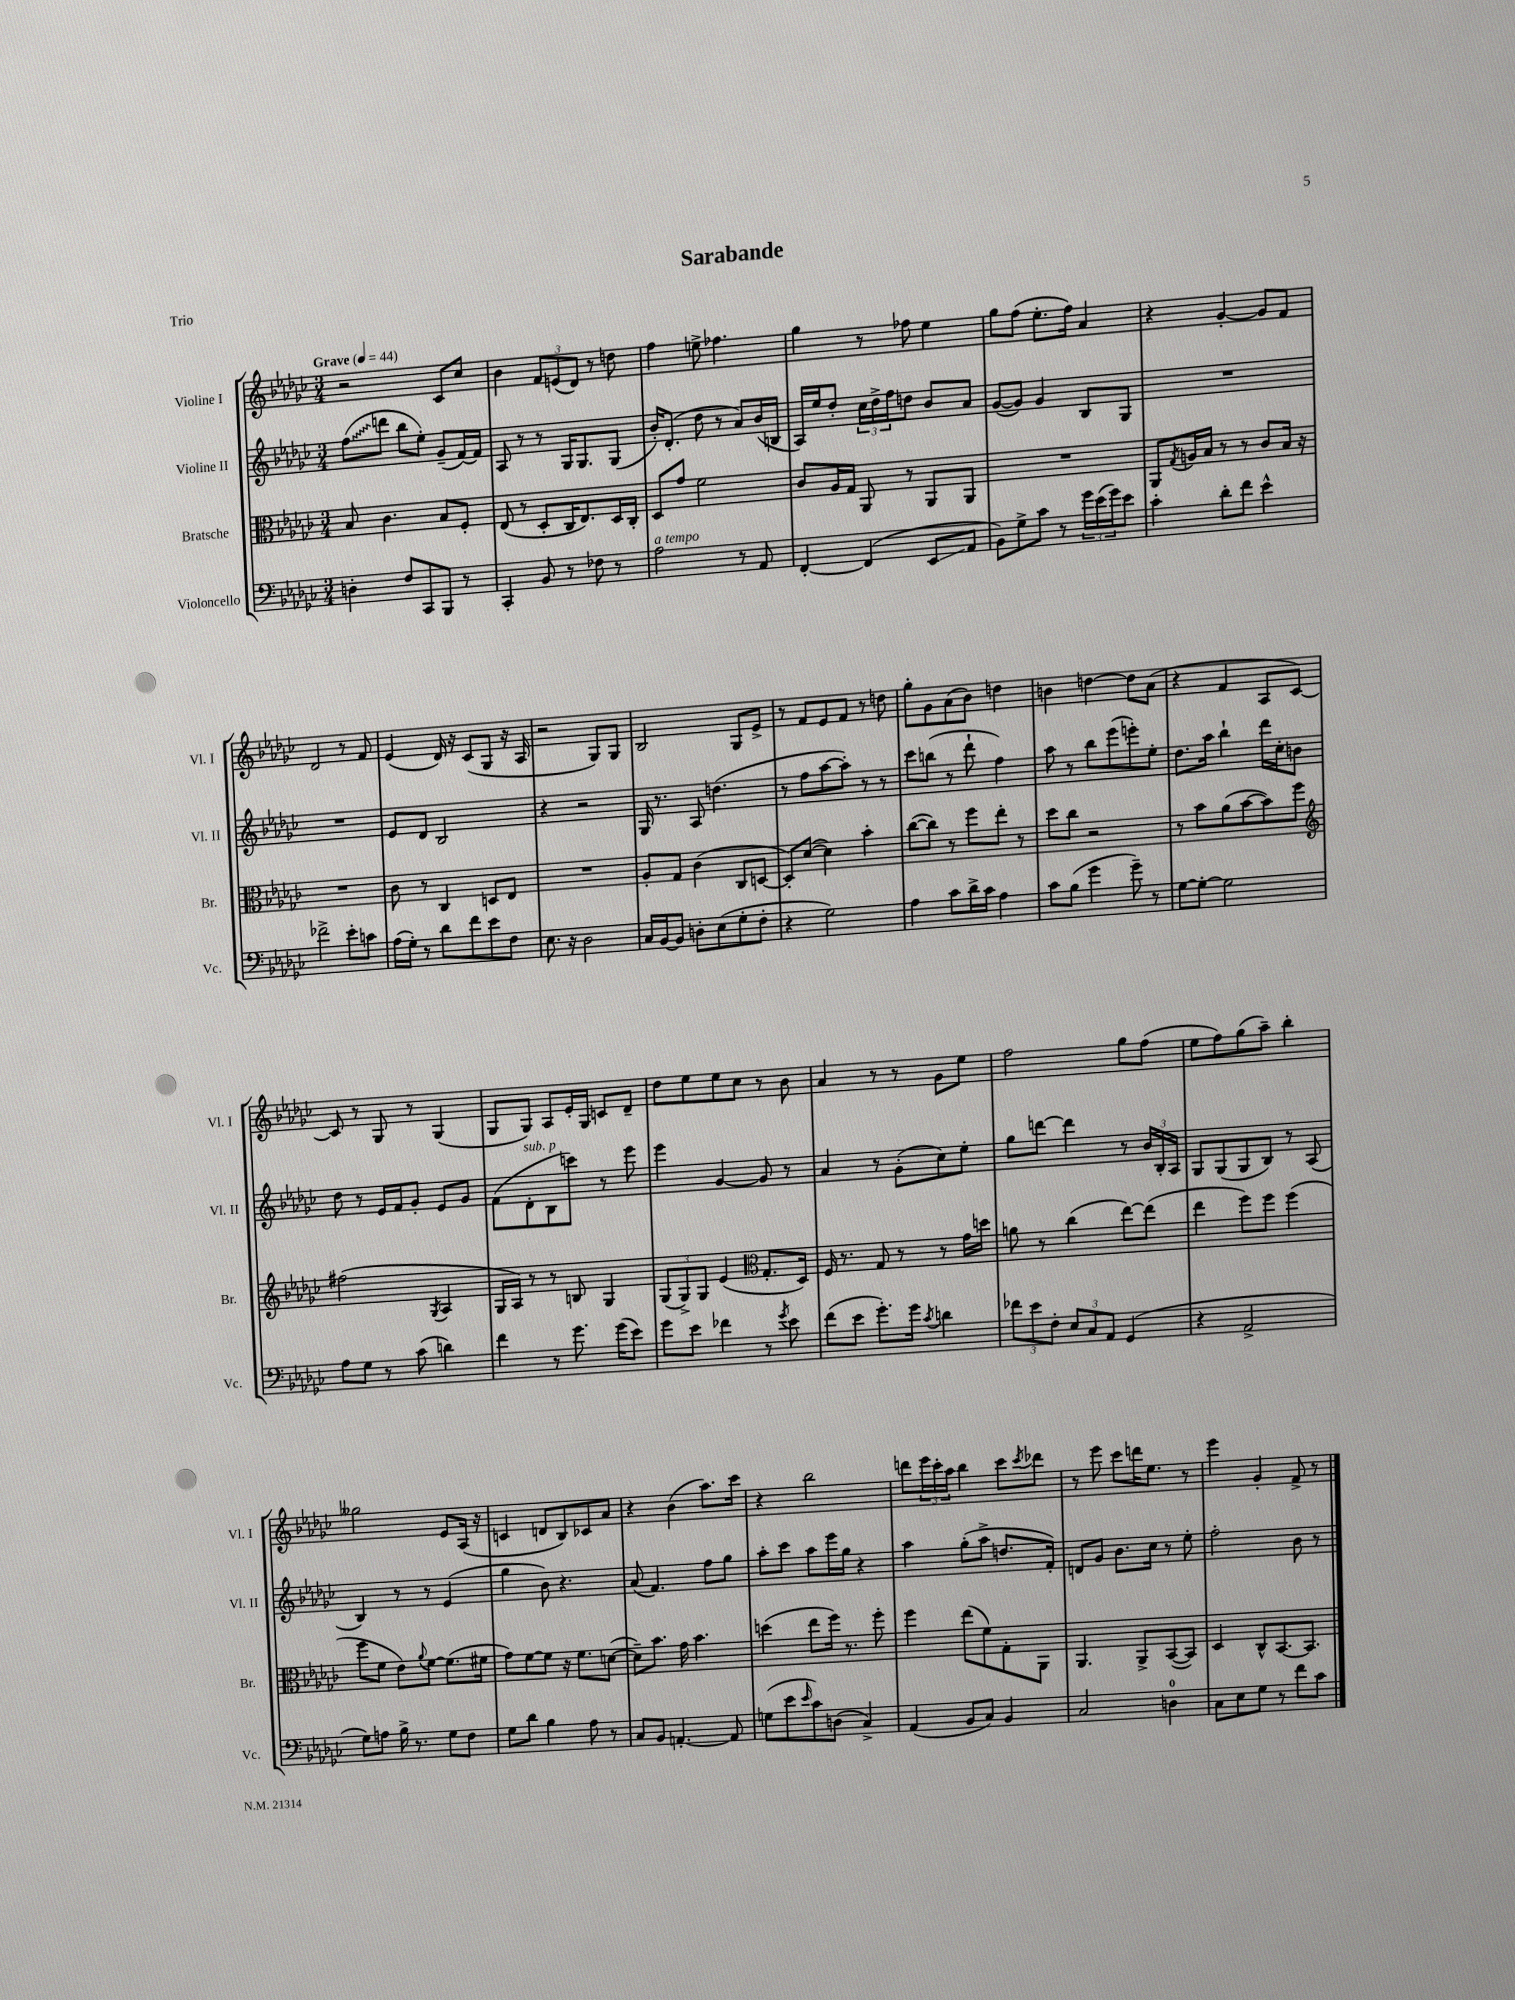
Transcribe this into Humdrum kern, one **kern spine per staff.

**kern	**kern	**kern	**kern
*staff4	*staff3	*staff2	*staff1
*clefF4	*clefC3	*clefG2	*clefG2
*k[b-e-a-d-g-c-]	*k[b-e-a-d-g-c-]	*k[b-e-a-d-g-c-]	*k[b-e-a-d-g-c-]
*M3/4	*M3/4	*M3/4	*M3/4
*MM44	*MM44	*MM44	*MM44
4D'\	8B-/	(8ff\L	2r
.	4.c-\	8ddd\J	.
8F/L	.	8bb-\L	.
8CC-/	.	8ee-'\J)	.
8BBB-/J	8B-/L	(8g-~/L	8c-/L
8r	8F'/J	[16f/L)	8cc-/J
.	.	16f/]JJ	.
=	=	=	=
4CC-'/	(8E-/	8A-/	4b-\
.	8r	8r	.
8BB-/	8D-'/L	8r	12f/L
.	.	.	(12e/
8r	16C-/K	16G-/LK	.
.	.	.	12d-/J)
.	8.E-/)	8.G-/	.
8F-\	.	.	8r
8r	16D-/L	(8G-/J	8dd\
.	16C-'/JJ	.	.
=	=	=	=
2A-\	8D-/L	16b-'/LK)	4ff\
.	.	(8.d-'/J	.
.	8g-/J	.	.
.	2f\	8dd-\	8ee^\
.	.	8r	4.ff-\
8r	.	8a-/L)	.
8AA-/	.	(16b-/L	.
.	.	16B/JJ	.
=	=	=	=
[4FF'/	8c-/L	16A-/LL)	4gg-\
.	.	16ee-/J	.
.	16A-/L	8dd-'/J	.
.	16G-/JJ	.	.
(4FF/]	8AA-/	24cc-\LL	8r
.	.	24dd-^\	.
.	.	24ff\J	.
.	8r	8dd\J	8ff-\
8EE-/L	8AA-/L	8b-/L	4ee-\
8AA-/J	8AA-/J	8a-/J	.
=	=	=	=
8BB-\L)	2.r	([8g-/L	8gg-\L
8G-^\	.	8g-/]J)	(8ff\J
8c-\J	.	4g-/	8.ee-'\L
8r	.	.	.
.	.	.	16ff\Jk)
24g-\LL	.	8B-/L	4a-/
(24e-\	.	.	.
24g-\J)	.	.	.
8e-\J	.	8G-/J	.
=	=	=	=
4c-'\	8AA-/L	2.r	4r
.	8qG-/	.	.
.	16A/L	.	.
.	16B-/JJ	.	.
8d-'\L	8r	.	[4g-'/
8f\J	8r	.	.
4e-^^\	8c-/L	.	8g-/]L
.	16B-/Jk	.	8f/J
.	16r	.	.
=	=	=	=
2f-^\	2.r	2.r	2d-/
8e-'\L	.	.	8r
8c\J	.	.	8f/
=	=	=	=
(16A-\LL	8c-\	8e-/L	(4e-/
16G-'\JJ)	.	.	.
8r	8r	8d-/J	.
8d-\L	4C-/	2B-/	16d-/)
.	.	.	16r
8f\	.	.	(8c-/L
8e-\	8D/L	.	8G-/J
8F\J	8E-/J	.	16r
.	.	.	16A-/
=	=	=	=
8.E-\	2.r	4r	2r
16r	.	.	.
2D-\	.	2r	.
.	.	.	8G-/L)
.	.	.	8G-/J
=	=	=	=
16C-/LL	8A-'/L	16G-/	2B-/
[16BB-/J	.	8.r	.
8BB-/]J	8G-/J	.	.
8D'\L	(4c-\	8A-/	.
(8E-\	.	(4.dd\	.
8G-'\	8C-/L	.	8G-/L
8F'\J	[8D/J	.	8e-^/J
=	=	=	=
4r	8D'/]L)	8r	8r
.	([8d-/J	8ff\L	8f/L
2G-\)	4d-\])	[8aa-\	8e-/
.	.	8aa-'\]J)	8f/J
.	4b-'\	8r	8r
.	.	8r	8dd\
=	=	=	=
4A-\	([8cc-\L	8ccc-\L	8gg-'\L
.	8cc-\]J)	(8bb\J	8g-\
8c-\L	8r	8r	(8a-\
16d-^\L	8ff\L	8ddd-`\	8b-\J)
16c-\JJ	.	.	.
4A-\	8ee-'\J	4ff\)	4dd\
.	8r	.	.
=	=	=	=
8c-\L	8dd-\L	8aa-\	4b\
(8B-\J	8cc-\J	8r	.
4g-\	2r	8bb-\L	[4dd\
.	.	(8eee-\	.
8g-~\)	.	8eee'\)	8dd\]L
8r	.	8ee-'\J	(8a-\J
=	=	=	=
[8G-\L	8r	8.dd-\L	4r
8G-'\_J	8b-\L	.	.
.	.	16aa-\Jk	.
2G-\]	(8a-\	4bb-`\	4f/
.	[8b-\	.	.
.	8b-\])	16ddd-\LL	8A-/L
.	.	16cc-'\J	.
.	8ff\J	8b\J	[8c-/J)
=	=	=	=
*	*clefG2	*	*
8A-\L	(2ff#\	8dd-\	8c-/]
8G-\J	.	8r	8r
8r	.	16e-/LL	8G-/
.	.	16f/J	.
(8c-\	.	8g-'/J	8r
.	8qG-/	.	.
4d\)	4A-/	8e-/L	(4G-/
.	.	8g-/J	.
=	=	=	=
4f\	16G-/LL	(8f\L	8G-/L
.	16A-/JJ)	.	.
.	8r	8d-'\	8G-/J)
8r	8r	8B-\	8A-/L
8.g-\	8B/	8ccc\J)	16e-'/L
.	.	.	16G-/JJ
.	4G-/	8r	8c/L
(16g-\LK	.	.	.
8e-\J)	.	8eee-\	8d-~/J
=	=	=	=
8g-\L	(12G-/L	4eee-\	8dd-\L
.	12G-^/)	.	.
8e-\J	.	.	8ee-\
.	12G-/J	.	.
4f-\	(4e-/	[4g-/	8ee-\
.	.	.	8cc-\J
*	*clefC3	*	*
8r	8.G-'/L	8g-/]	8r
8qg-/	.	.	.
8e-\	.	8r	8b-\
.	16D-/Jk)	.	.
=	=	=	=
(8f\L	16F/	4a-/	4a-/
.	8.r	.	.
8e-\J	.	.	.
8.g-'\L)	8G-/	8r	8r
.	8r	(8g-'\L	8r
16g-\Jk	.	.	.
8qc-/	.	.	.
4d\	8r	8cc-\)	8g-\L
.	16g-\LL	8ee-'\J	8ee-\J
.	16dd\JJ	.	.
=	=	=	=
12f-\L	8a\	8gg-\L	2ff\
12e-\	.	.	.
.	8r	[8ddd\J	.
12F'\J	.	.	.
12E-/L	(4cc-\	4ddd\]	.
12C-/	.	.	.
12AA-/J	.	.	.
(4GG-/	[8ee-\L)	8r	8gg-\L
.	(8ee-\]J	24b-/LL	(8ff\J
.	.	24B-'/	.
.	.	24A-/JJ	.
=	=	=	=
4r	4ee-\	8G-/L	8ee-\L
.	.	(8G-/	8ff\)
2AA-^/	8ff\L)	8G-/	(8gg-\
.	8ff\J	8B-/J)	8aa-~\J)
.	(4ff\	8r	4bb-'\
.	.	(8A-/	.
=	=	=	=
8G-\L)	8ff\L	4B-/)	2gg--\
8A\J	8f\J	.	.
16B-^\	8e-\L)	8r	.
8.r	.	.	.
.	8qqa-/	.	.
.	[8f\J	8r	.
8G-\L	(8.f\]L	(4e-/	8e-/L
8F\J	.	.	(16A-/Jk
.	16f#\Jk	.	16r
=	=	=	=
8G-\L	8g-\L)	4gg-\	4c/
8d-\J	[8f\	.	.
4B-\	8f\]J	8b-\)	8d/L
.	16r	4.r	8B-/)
.	8.f\L	.	.
8A-\	.	.	8c-/
8r	([8d\J	.	8a-/J
=	=	=	=
8C-/L	8d~\]L)	(8a-/	4r
8BB-/J	8.b-\J	4.f/)	.
[4.AA'/	.	.	(4b-\
.	16g-\	.	.
.	4.b-\	.	.
.	.	8ff\L	8.aa-\L)
8AA/]	.	8gg-\J	.
.	.	.	16ccc-\Jk
=	=	=	=
(8G\L	(4dd\	8aa-'\L	4r
8e-\	.	8ccc-\J	.
16qqe-/	.	.	.
8c-\)	8ee-\L	8aa-\L	2bb-\
(8D\J	16ff\Jk)	16eee-\L	.
.	8.r	16gg-\JJ	.
4C-^/)	.	4r	.
.	8ff'\	.	.
=	=	=	=
(4AA-/	4ff\	4aa-\	8ddd\L
.	.	.	24eee-\L
.	.	.	24ccc-'\
.	.	.	24aa-\JJ
8BB-/L	(8ee-\L	(8gg-'\L	4bb-\
8C-/J)	8f\)	8aa-^\J	.
4BB-/	8G-'\	8.dd/L	8ccc-\L
.	.	.	8qccc-/
.	8AA-\J	.	8ddd-\J
.	.	16f'/Jk)	.
=	=	=	=
2C-/	4.AA-/	8d/L	8r
.	.	8g-/J	8eee-\
.	.	8.b-\L	8ccc-\L
.	8AA-^/L	.	16ddd\K
.	.	16cc-\Jk	8.ee-\J
4D\	([8BB-/	8r	.
.	8BB-/]J)	8ee-'\	8r
=	=	=	=
8C-\L	4D-/	2ff'\	4eee-\
8E-\	.	.	.
8G-\J	8C-^^/L	.	4g-'/
8r	[8.BB-/	.	.
8f\L	.	8b-\	8f^/
.	8.BB-/]J	.	.
8c-\J	.	8r	8r
==	==	==	==
*-	*-	*-	*-
